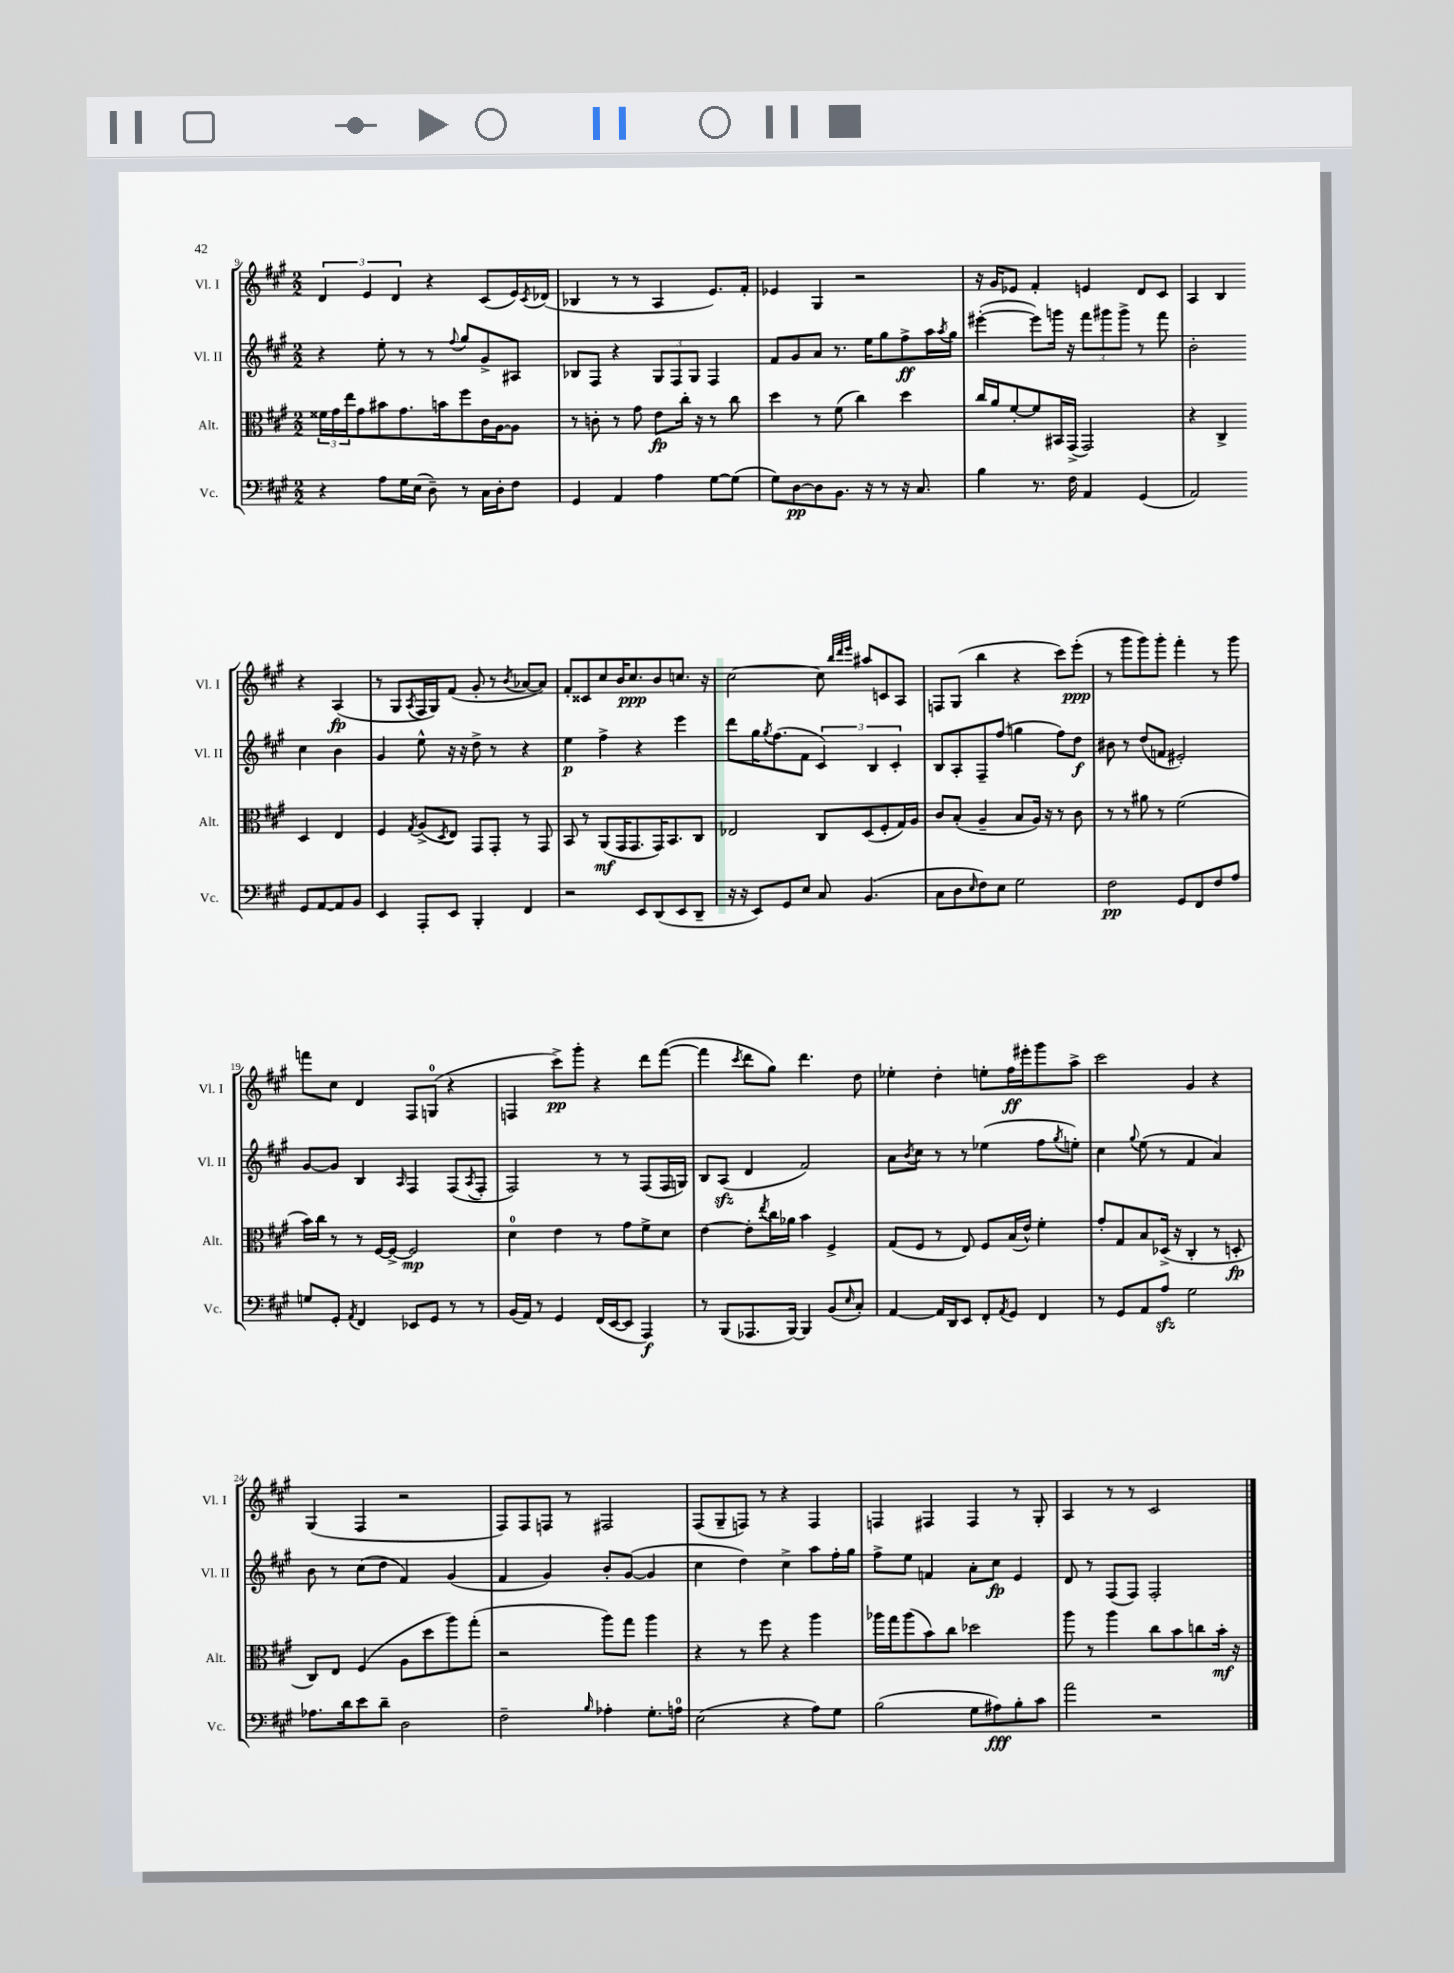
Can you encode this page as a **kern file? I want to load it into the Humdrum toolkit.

**kern	**dynam	**kern	**dynam	**kern	**dynam	**kern	**dynam
*part4	*part4	*part3	*part3	*part2	*part2	*part1	*part1
*staff4	*staff4	*staff3	*staff3	*staff2	*staff2	*staff1	*staff1
*I"Vc.	*	*I"Alt.	*	*I"Vl. II	*	*I"Vl. I	*
*I'Vc.	*	*I'Alt.	*	*I'Vl. II	*	*I'Vl. I	*
*clefF4	*	*clefC3	*	*clefG2	*	*clefG2	*
*k[f#c#g#]	*	*k[f#c#g#]	*	*k[f#c#g#]	*	*k[f#c#g#]	*
*M2/2	*	*M2/2	*	*M2/2	*	*M2/2	*
=9	=9	=9	=9	=9	=9	=9	=9
4r	.	24f##X\LL	.	4r	.	6d/	.
.	.	24g#\	.	.	.	.	.
.	.	24ee\J	.	.	.	.	.
.	.	8g#\	.	.	.	.	.
.	.	.	.	.	.	6e/	.
8A\L	.	8b#X\	.	8ee'\	.	.	.
.	.	.	.	.	.	6d/	.
16G#\L	.	8.g#\	.	8r	.	.	.
(16E\JJ	.	.	.	.	.	.	.
8D~\)	.	.	.	8r	.	4r	.
.	.	16bn\k	.	.	.	.	.
.	.	.	.	8qqff#/	.	.	.
8r	.	8ff#\	.	8gg#/L	.	.	.
16C#\LL	.	16c#\L	.	8g#^/	.	(8c#/L	.
16D'\J	.	[16A\J	.	.	.	.	.
8F#\J	.	8A\J]	.	8A#X/J	.	16e/L)	.
.	.	.	.	.	.	8qc#/	.
.	.	.	.	.	.	(16d-X/JJ	.
=10	=10	=10	=10	=10	=10	=10	=10
4GG#/	.	8r	.	8B-X/L	.	4B-X/	.
.	.	8cn'\	.	8F#/J	.	.	.
4AA/	.	8r	.	4r	.	8r	.
.	.	8g#\	.	.	.	8r	.
4A\	.	8e\L	fp	12G#/L	.	4A/	.
.	.	.	.	12F#/	.	.	.
.	.	16cc#'\Jk	.	.	.	.	.
.	.	.	.	12G#/J	.	.	.
.	.	16r	.	.	.	.	.
[8G#\L	.	8r	.	4F#/	.	8.e/L)	.
(8G#\J]	.	8cc#\	.	.	.	.	.
.	.	.	.	.	.	16f#'/Jk	.
=11	=11	=11	=11	=11	=11	=11	=11
8G#\L)	.	4dd\	.	8f#/L	.	4e-X/	.
[8D\	pp	.	.	8g#/	.	.	.
8D\]	.	8r	.	8a/J	.	4G#/	.
8.BB\J	.	(8f#\	.	8.r	.	.	.
.	.	4cc#\)	.	.	.	2r	.
16r	.	.	.	16ee\KL	.	.	.
8r	.	.	.	8gg#\	.	.	.
16r	.	4dd\	.	8ff#^\	ff	.	.
8.C#/	.	.	.	.	.	.	.
.	.	.	.	16aa\L	.	.	.
.	.	.	.	8qaa/	.	.	.
.	.	.	.	16gg#\JJ	.	.	.
=12	=12	=12	=12	=12	=12	=12	=12
4B\	.	16cc#/LL	.	([4eee#X'\	.	16r	.
.	.	16a/J	.	.	.	16g#/KL	.
.	.	[8f#'/	.	.	.	8e-X/J	.
8.r	.	8f#/]	.	8eee#\L])	.	4f#'/	.
.	.	16BB#X/L	.	16gggn\Jk	.	.	.
16F#\	.	(16GG#^/JJ	.	16r	.	.	.
4AA/	.	2GG#/)	.	12fff#\L	.	4en/	.
.	.	.	.	12ggg#X\	.	.	.
.	.	.	.	12ggg#^\J	.	.	.
(4GG#/	.	.	.	8r	.	8d/L	.
.	.	.	.	8fff#\	.	8c#/J	.
=13	=13	=13	=13	=13	=13	=13	=13
2AA/)	.	4r	.	2b'\	.	4A/	.
.	.	4C#^/	.	.	.	4B/	.
8GG#/L	.	4D/	.	4cc#\	.	4r	.
[8AA/	.	.	.	.	.	.	.
8AA/]	.	4E/	.	4b\	.	(4A/	fp
8BB/J	.	.	.	.	.	.	.
!!LO:LB:g=z
=14	=14	=14	=14	=14	=14	=14	=14
4EE/	.	4F#/	.	4g#/	.	8r	.
.	.	.	.	.	.	8G#/L	.
.	.	8qG#/	.	.	.	8qA/	.
8AAA'/L	.	(8A^/L	.	8ee^^\	.	16F#/L	.
.	.	.	.	.	.	16G#/J)	.
.	.	8qD/	.	.	.	.	.
8EE/J	.	8E/J)	.	16r	.	(8f#/J	.
.	.	.	.	16r	.	.	.
4BBB'/	.	8GG#/L	.	8dd^\	.	8g#'/	.
.	.	8GG#'/J	.	8r	.	8r	.
.	.	.	.	.	.	8qb/	.
4FF#/	.	8r	.	4r	.	[8a-X/L	.
.	.	8GG#/	.	.	.	8a-/J])	.
=15	=15	=15	=15	=15	=15	=15	=15
2r	.	8BB/	.	4ee\	p	8f#'/L	.
.	.	8r	.	.	.	8c##X/	.
.	.	(8AA/L	mf	4ff#^\	.	8cc#/	.
.	.	16GG#/K	.	.	.	16b/K	.
.	.	8.GG#/	.	.	.	8.cc#/	ppp
8EE/L	.	.	.	4r	.	.	.
(8DD/	.	16GG#/K)	.	.	.	8b/	.
.	.	8.BB/	.	.	.	.	.
8EE/	.	.	.	4eee\	.	8.ccn/J	.
8DD~/J	.	8C#/J	.	.	.	.	.
.	.	.	.	.	.	16r	.
=16	=16	=16	=16	=16	=16	=16	=16
16r	.	2E-X/	.	8ddd\L	.	[2cc#\	.
16r	.	.	.	.	.	.	.
8EE/L)	.	.	.	16gg#\K	.	.	.
.	.	.	.	8qgg#/	.	.	.
.	.	.	.	(8.ff#\	.	.	.
8GG#/	.	.	.	.	.	.	.
8E/J	.	.	.	8f#\J	.	.	.
8C#/	.	8C#/L	.	6c#/)	.	8cc#\]	.
.	.	.	.	.	.	32qqbb/LLL	.
.	.	.	.	.	.	32qqddd/	.
.	.	.	.	.	.	32qqeee/JJJ	.
(4.BB/	.	(8D/	.	.	.	8aa#X/L	.
.	.	.	.	6B/	.	.	.
.	.	8F#'/	.	.	.	8cn/	.
.	.	.	.	6c#'/	.	.	.
.	.	16G#/L)	.	.	.	8A/J	.
.	.	16A/JJ	.	.	.	.	.
=17	=17	=17	=17	=17	=17	=17	=17
8C#\L	.	8c#/L	.	8B/L	.	8Fn/L	.
8D\	.	(8B'/J	.	8A'/	.	(8G#/J	.
16qqE/	.	.	.	.	.	.	.
8F#\)	.	4A~/	.	8F#~/	.	4bb\	.
8E\J	.	.	.	(8ff#/J	.	.	.
2G#\	.	8B/L	.	4ggn\	.	4r	.
.	.	16A/Jk)	.	.	.	.	.
.	.	16r	.	.	.	.	.
.	.	8r	.	8ff#\L)	.	8ccc#\L)	.
.	.	8c#\	.	8dd\J	f	(8eee'\J	ppp
=18	=18	=18	=18	=18	=18	=18	=18
2F#\	pp	8r	.	8b#X\	.	8r	.
.	.	8r	.	8r	.	8ggg#\L	.
.	.	8a#X\	.	(8dd/L	.	8ggg#\)	.
.	.	8r	.	8fn/J	.	8ggg#'\J	.
8GG#/L	.	(2f#\	.	2e#X'/)	.	4fff#'\	.
8FF#/	.	.	.	.	.	.	.
8F#/	.	.	.	.	.	8r	.
8A/J	.	.	.	.	.	8ggg#\	.
!!LO:LB:g=z
=19	=19	=19	=19	=19	=19	=19	=19
8Gn/L	.	16b\LL)	.	[8g#/L	.	8fffn\L	.
.	.	16cc#\JJ	.	.	.	.	.
8GG#'/J	.	8r	.	8g#/J]	.	8cc#\J	.
8qAA/	.	.	.	.	.	.	.
4FF#/	.	8r	.	4B/	.	4d/	.
.	.	[16F#/LL	.	.	.	.	.
.	.	16F#^/JJ_	.	.	.	.	.
.	.	.	.	16qqA/	.	.	.
8EE-X/L	.	2F#/]	mp	4F#/	.	8F#/L	.
8GG#/J	.	.	.	.	.	(8Gn/J	.
8r	.	.	.	(8F#/L	.	4r	.
.	.	.	.	8qA/	.	.	.
8r	.	.	.	8F#'/J	.	.	.
=20	=20	=20	=20	=20	=20	=20	=20
(16BB/LL	.	4d\	.	2F#/)	.	4Fn/	.
16AA/JJ)	.	.	.	.	.	.	.
8r	.	.	.	.	.	.	.
4GG#/	.	4e\	.	.	.	8ccc#^\L)	pp
.	.	.	.	.	.	8ggg#'\J	.
(16FF#/LL	.	8r	.	8r	.	4r	.
[16EE/J	.	.	.	.	.	.	.
8EE/J]	.	8g#\L	.	8r	.	.	.
4AAA/)	f	8f#^\	.	(8F#/L	.	8ddd\L	.
.	.	8d\J	.	16F#/L	.	([8fff#\J	.
.	.	.	.	16Gn/JJ)	.	.	.
=21	=21	=21	=21	=21	=21	=21	=21
8r	.	[4e\	.	8B/L	.	4fff#\]	.
(8BBB/L	.	.	.	(8Azz/J	.	.	.
.	.	.	.	.	.	8qccc#/	.
8.AAA-X/	.	8e'\L]	.	4d/	.	8ddd\L	.
.	.	8qee/	.	.	.	.	.
.	.	16cc#\L	.	.	.	8gg#\J)	.
[16BBB/Jk)	.	16a-X\JJ	.	.	.	.	.
4BBB/]	.	4b\	.	2f#/)	.	4.ddd\	.
(8BB/L	.	4F#^/	.	.	.	.	.
16qqE/	.	.	.	.	.	.	.
8C#'/J)	.	.	.	.	.	8dd\	.
=22	=22	=22	=22	=22	=22	=22	=22
[4AA/	.	(8G#/L	.	8a\L	.	4ee-X'\	.
.	.	.	.	8qb/	.	.	.
.	.	8F#/J	.	8cc#\J	.	.	.
16AA/LL]	.	8r	.	8r	.	4dd'\	.
16DD/J	.	.	.	.	.	.	.
8EE/J	.	8E/)	.	8r	.	.	.
8FF#'/L	.	8F#/L	.	(4ee-X\	.	8een'\L	.
8qAA/	.	.	.	.	.	.	.
8GG#/J	.	(16B/L	.	.	.	16ff#\L	ff
.	.	16e^^/JJ)	.	.	.	16eee#X'\J	.
4FF#/	.	4f#'\	.	8ff#\L	.	8ggg#\	.
.	.	.	.	8qgg#/	.	.	.
.	.	.	.	8een'\J)	.	8aa^\J	.
=23	=23	=23	=23	=23	=23	=23	=23
8r	.	8g#'/L	.	4cc#\	.	2ccc#\	.
8GG#/L	.	8G#/	.	.	.	.	.
.	.	.	.	8qqgg#/	.	.	.
8AA/	.	8B/	.	(8ee\	.	.	.
8Azz/J	.	(16D-X^/Jk	.	8r	.	.	.
.	.	16r	.	.	.	.	.
2G#\	.	4C#'/	.	4f#/	.	4g#/	.
.	.	8r	.	4a/)	.	4r	.
.	.	8Dn'/	fp	.	.	.	.
!!LO:LB:g=z
=24	=24	=24	=24	=24	=24	=24	=24
8.A-X\L	.	8C#/L)	.	8b\	.	(4G#/	.
.	.	8E/J	.	8r	.	.	.
16d\k	.	.	.	.	.	.	.
8e\	.	(4F#/	.	(8cc#\L	.	4F#/	.
8d~\J	.	.	.	8dd\J	.	.	.
2D\	.	8A\L	.	4f#/)	.	2r	.
.	.	8dd\	.	.	.	.	.
.	.	8aa\)	.	(4g#/	.	.	.
.	.	(8gg#'\J	.	.	.	.	.
=25	=25	=25	=25	=25	=25	=25	=25
2F#~\	.	2r	.	4f#/	.	8F#/L)	.
.	.	.	.	.	.	8F#/	.
.	.	.	.	4g#/)	.	8Fn/J	.
.	.	.	.	.	.	8r	.
16qqB/	.	.	.	.	.	.	.
4A-X'\	.	8aa\L)	.	8b'/L	.	2F#X/	.
.	.	8gg#\J	.	([8g#/J	.	.	.
8.G#'\L	.	4aa\	.	4g#/]	.	.	.
16An\Jk	.	.	.	.	.	.	.
=26	=26	=26	=26	=26	=26	=26	=26
(2E\	.	4r	.	4cc#\	.	(8F#/L	.
.	.	.	.	.	.	8G#~/	.
.	.	8r	.	4dd\)	.	8Fn/J)	.
.	.	8ff#\	.	.	.	8r	.
4r	.	4r	.	4cc#^\	.	4r	.
8A\L)	.	4aa\	.	8aa\L	.	4F/	.
8G#\J	.	.	.	16ff#'\L	.	.	.
.	.	.	.	16gg#\JJ	.	.	.
=27	=27	=27	=27	=27	=27	=27	=27
(2B\	.	16aa-X\LL	.	8ff#^\L	.	4Fn/	.
.	.	16gg#\J	.	.	.	.	.
.	.	(8aa-\	.	8ee\J	.	.	.
.	.	8b\)	.	4fn/	.	4F#X/	.
.	.	8cc#\J	.	.	.	.	.
8G#\L	.	2dd-X\	.	8a'\L	.	4F#/	.
8A#X\)	fff	.	.	8cc#\J	fp	.	.
8B'\	.	.	.	4e/	.	8r	.
8c#\J	.	.	.	.	.	8G#'/	.
=28	=28	=28	=28	=28	=28	=28	=28
2a\	.	8aa\	.	8d/	.	4A/	.
.	.	8r	.	8r	.	.	.
.	.	4aa\	.	(8F#/L	.	8r	.
.	.	.	.	8F#/J)	.	8r	.
2r	.	8cc#\L	.	2F#'/	.	2c#/	.
.	.	8b\	.	.	.	.	.
.	.	8ccn\	.	.	.	.	.
.	.	16b'\Jk	mf	.	.	.	.
.	.	16r	.	.	.	.	.
==	==	==	==	==	==	==	==
*-	*-	*-	*-	*-	*-	*-	*-
